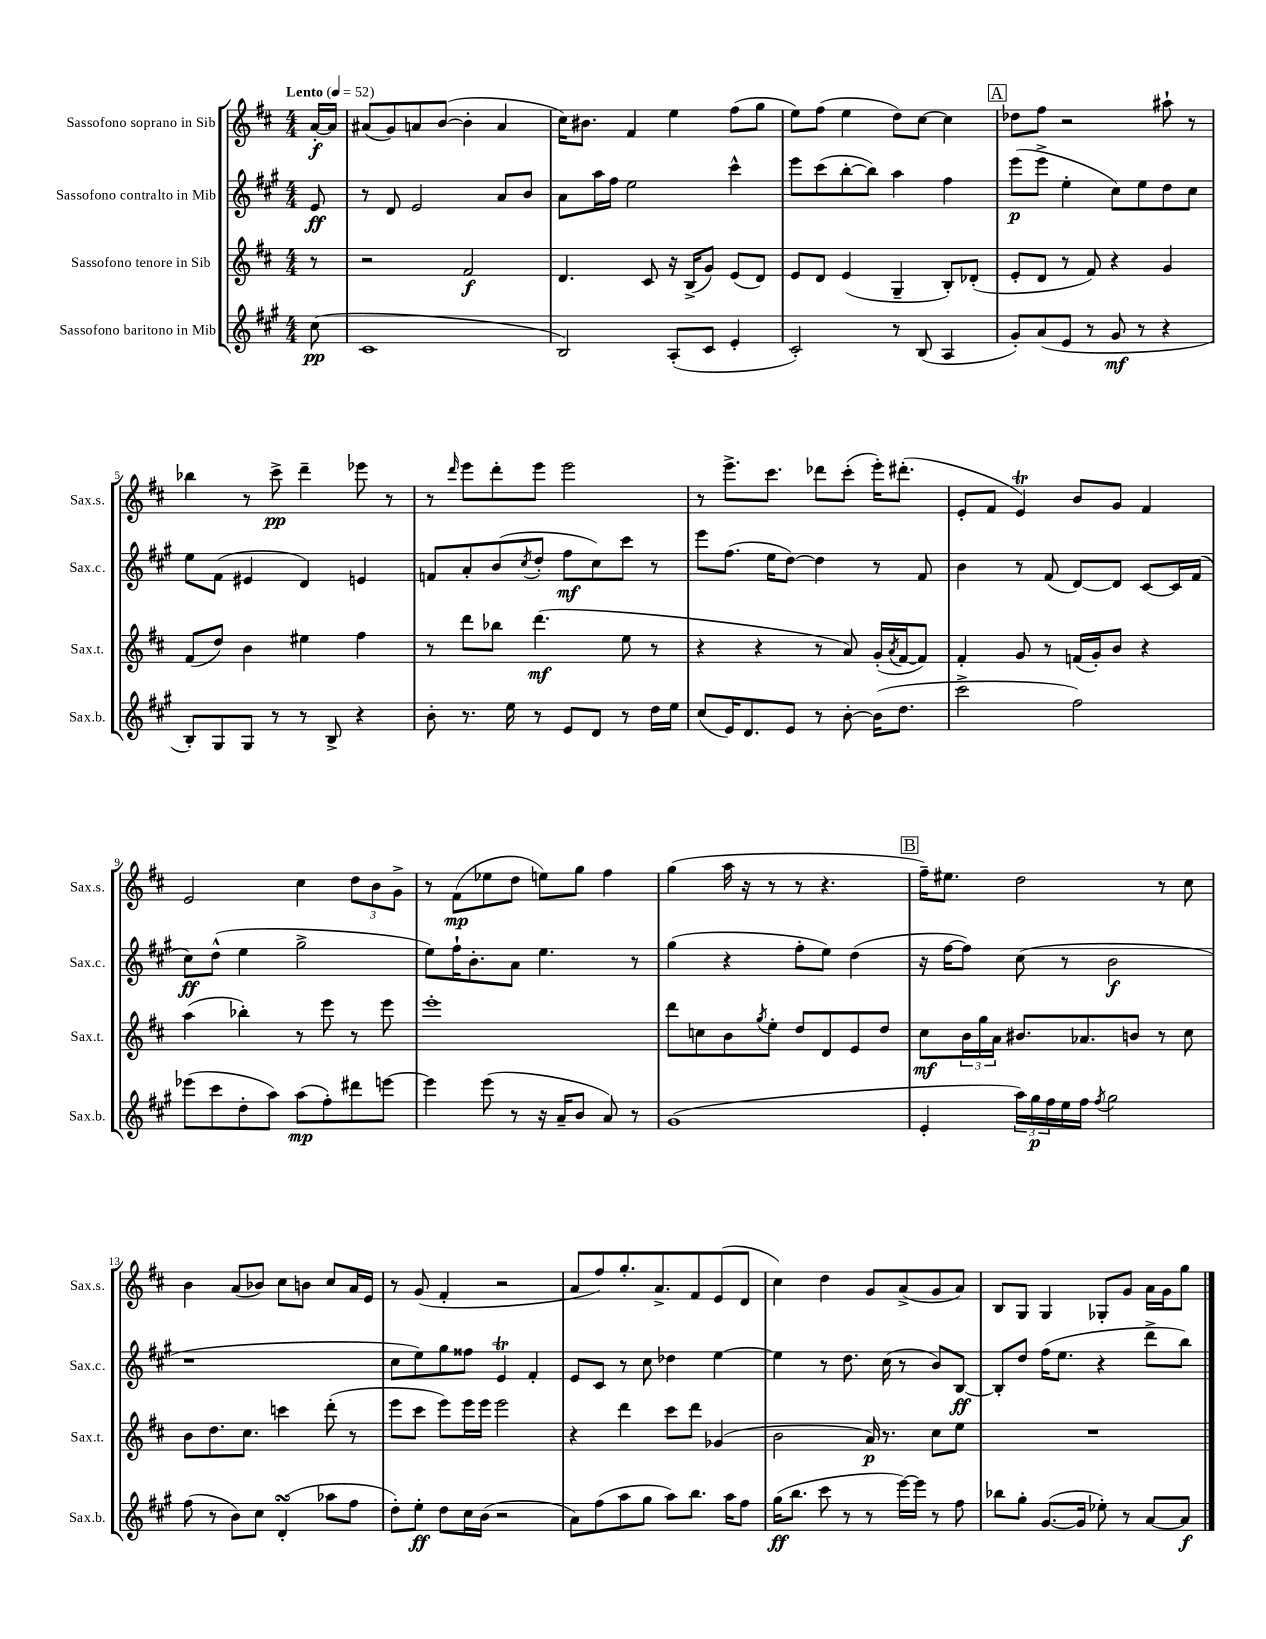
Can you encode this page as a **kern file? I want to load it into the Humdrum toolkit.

**kern	**kern	**kern	**kern
*staff4	*staff3	*staff2	*staff1
*clefG2	*clefG2	*clefG2	*clefG2
*k[f#c#g#]	*k[f#c#]	*k[f#c#g#]	*k[f#c#]
*M4/4	*M4/4	*M4/4	*M4/4
*MM52	*MM52	*MM52	*MM52
(8cc#\	8r	8e/	[16a'/LL
.	.	.	16a/]JJ
=	=	=	=
1c#	2r	8r	(8a#/L
.	.	8d/	8g/)
.	.	2e/	8a/
.	.	.	([8b/J
.	2f#/	.	4b'\]
.	.	8a/L	4a/
.	.	8b/J	.
=	=	=	=
2B/)	4.d/	8a\L	16cc#\LK)
.	.	.	8.b#\J
.	.	16aa\L	.
.	.	16ff#\JJ	.
.	.	2ee\	4f#/
.	8c#/	.	.
(8A'/L	16r	.	4ee\
.	(16B^/LK	.	.
8c#/J	8g/J)	.	.
4e'/	(8e/L	4ccc#^^\	(8ff#\L
.	8d/J)	.	8gg\J
=	=	=	=
2c#'/)	8e/L	8eee\L	8ee\L)
.	8d/J	(8ccc#\	(8ff#\J
.	(4e/	[8bb'\	4ee\
.	.	8bb\]J)	.
8r	4G~/	4aa\	8dd\L)
(8B/	.	.	[8cc#\J
4A/	8B'/L)	4ff#\	4cc#\]
.	(8d-'/J	.	.
=	=	=	=
8g#'/L)	8e'/L	(8eee\L	8dd-\L
(8a/	8d/J	8eee^\J	8ff#\J
8e/J	8r	4ee'\	2r
8r	8f#/)	.	.
8g#/	4r	8cc#\L)	.
8r	.	8ee\	.
4r	4g/	8dd\	8aa#`\
.	.	8cc#\J	8r
=	=	=	=
8B'/L)	(8f#/L	8ee\L	4bb-\
8G#/	8dd/J)	(8f#\J	.
8G#/J	4b\	4e#/	8r
8r	.	.	8ccc#^\
8r	4ee#\	4d/)	4ddd~\
8B^/	.	.	.
4r	4ff#\	4e/	8eee-\
.	.	.	8r
=	=	=	=
8b'\	8r	8f/L	8r
.	.	.	16qqddd/
8.r	8ddd\L	8a'/	8eee\L
.	8bb-\J	(8b/	8ddd'\
16ee\	.	.	.
.	.	8qcc#/	.
8r	(4.ddd\	8dd'/J	8eee\J
8e/L	.	8ff#\L	2eee\
8d/J	.	8cc#\)	.
8r	8ee\	8ccc#\J	.
16dd\LL	8r	8r	.
16ee\JJ	.	.	.
=	=	=	=
(8cc#/L	4r	8eee\L	8r
16e/K)	.	(8.ff#\J	8.eee^\L
8.d/	.	.	.
.	4r	.	.
.	.	16ee\LK	8.ccc#\J
8e/J	.	[8dd\J)	.
8r	8r	4dd\]	8ddd-\L
[8b'\	8a/)	.	(8ccc#'\J
(16b\]LK	(16g'/LL	8r	16eee'\LK)
.	8qa/	.	.
8.dd\J	[16f#/J	.	(8.ddd#'\J
.	8f#/]J)	8f#/	.
=	=	=	=
2ccc#^\	4f#'/	4b\	8e'/L
.	.	.	8f#/J
.	8g/	8r	4e/)
.	8r	(8f#/	.
2ff#\)	(16f/LL	[8d/L)	8b/L
.	16g'/J)	.	.
.	8b/J	8d/]J	8g/J
.	4r	[8c#/L	4f#/
.	.	16c#/]L	.
.	.	(16f#/JJ	.
=	=	=	=
(8eee-\L	(4aa\	8cc#\L)	2e/
8ccc#\	.	(8dd^^\J	.
8dd'\	4bb-'\)	4ee\	.
8aa\J)	.	.	.
(8aa\L	8r	2gg#^\	4cc#\
8ff#'\)	8eee\	.	.
8ddd#\	8r	.	12dd\L
.	.	.	12b\
[8eee\J	8eee\	.	.
.	.	.	12g^\J
=	=	=	=
4eee\]	1eee'	8ee\L)	8r
.	.	16ff#`\K	(8f#\L
.	.	8.b'\	.
(8eee\	.	.	8ee-\
8r	.	8a\J	8dd\J
16r	.	4.ee\	8ee\L)
16a~/LK	.	.	.
8b/J	.	.	8gg\J
8a/)	.	.	4ff#\
8r	.	8r	.
=	=	=	=
(1g#	8ddd\L	(4gg#\	(4gg\
.	8cc\	.	.
.	8b\	4r	16aa\
.	.	.	16r
.	8qgg/	.	.
.	8ee'\J	.	8r
.	8dd/L	8ff#'\L	8r
.	8d/	8ee\J)	4.r
.	8e/	(4dd\	.
.	8dd/J	.	.
=	=	=	=
4e'/	8cc#\L	16r	16ff#~\LK)
.	.	[16ff#\LK	8.ee#\J
.	24b\L	8ff#\]J)	.
.	24gg\	.	.
.	24a\JJ	.	.
24aa\LL)	8.b#/L	(8cc#\	2dd\
24gg#\	.	.	.
24ff#\	.	.	.
16ee\	.	8r	.
16ff#\JJ	8.a-/	.	.
8qff#/	.	.	.
2gg#\	.	2b\	.
.	8b/J	.	.
.	8r	.	8r
.	8cc#\	.	8cc#\
=	=	=	=
(8ff#\	8b\L	1r	4b\
8r	8.dd\	.	.
8b\L)	.	.	(8a/L
.	8.cc#\J	.	.
8cc#\J	.	.	8b-/J)
(4d'/	4ccc\	.	8cc#\L
.	.	.	8b\J
8aa-\L	(8ddd'\	.	8cc#/L
8ff#\J	8r	.	16a/L
.	.	.	16e/JJ
=	=	=	=
8dd'\L)	8eee\L	8cc#\L	8r
8ee'\J	8ccc#\J	8ee\)	(8g/
8dd\L	8eee\L)	8gg#\	4f#'/
16cc#\L	16eee\L	8ff##\J	.
(16b\JJ	16eee\JJ	.	.
2r	2eee\	4e/	2r
.	.	4f#'/	.
=	=	=	=
8a\L)	4r	8e/L	8a/L
(8ff#\	.	8c#/J	8ff#/)
8aa\	4ddd\	8r	8.gg'/
8gg#\J	.	8cc#\	.
.	.	.	8.a^/
8aa\L)	8ccc#\L	4dd-\	.
8.bb\J	8ddd\J	.	8f#/
.	(4g-/	[4ee\	(8e/
16aa\LK	.	.	.
8ff#\J	.	.	8d/J
=	=	=	=
(16gg#\LK	2b\	4ee\]	4cc#\)
8.bb\J	.	.	.
8ccc#\	.	8r	4dd\
8r	.	8.dd\	.
8r	16a/)	.	8g/L
.	8.r	(16cc#\	.
[16eee\LL)	.	8r	(8a^/
16eee\]JJ	.	.	.
8r	8cc#\L	8b/L)	8g/
8ff#\	8ee\J	[8B/J	8a/J)
=	=	=	=
8bb-\L	1r	8B'/]L	8B/L
8gg#'\J	.	8dd/J	8G/J
([8.g#/L	.	(16ff#\LK	4G/
.	.	8.ee\J	.
16g#/]Jk	.	.	.
8ee-'\)	.	4r	8G-'/L
8r	.	.	8g/J
[8a/L	.	8ddd^\L	16a\LL
.	.	.	16g\J
8a/]J	.	8bb\J)	8gg\J
==	==	==	==
*-	*-	*-	*-
